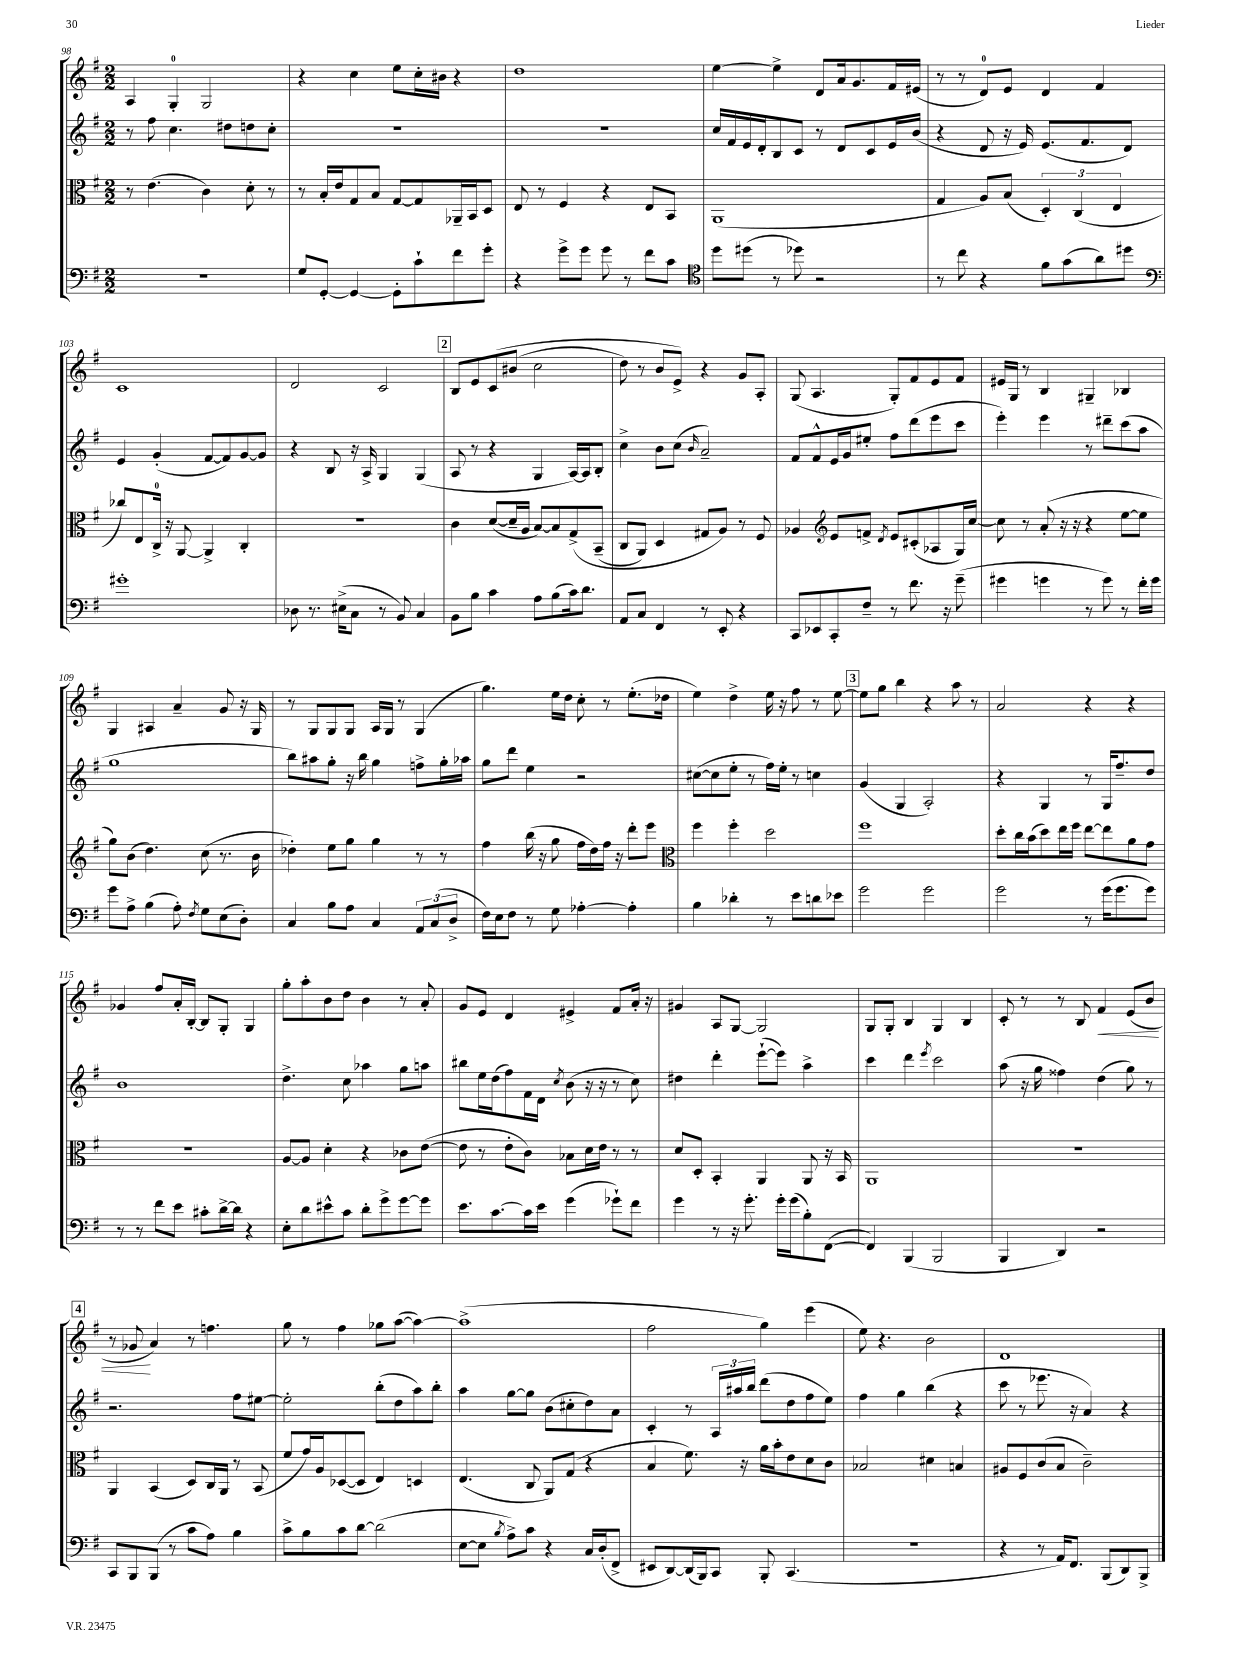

**kern	**kern	**kern	**kern
*staff4	*staff3	*staff2	*staff1
*clefF4	*clefC3	*clefG2	*clefG2
*k[f#]	*k[f#]	*k[f#]	*k[f#]
*M2/2	*M2/2	*M2/2	*M2/2
1r	8r	8r	4A/
.	(4.e\	8ff#\	.
.	.	4.cc\	4G'/
.	4c\)	.	2G/
.	.	8dd#\L	.
.	8d'\	8dd\	.
.	8r	8cc'\J	.
=	=	=	=
8G/L	8r	1r	4r
[8GG'/J	16B'/LL	.	.
.	16e/J	.	.
4GG/_	8G/	.	4cc\
.	8B/J	.	.
8GG'\]L	[8G/L	.	8ee\L
8c`\	8G/]	.	16cc'\L
.	.	.	16b#\JJ
8f#\	16AA-~/L	.	4r
.	16BB/J	.	.
8g'\J	8D/J	.	.
=	=	=	=
4r	8E/	1r	1dd
.	8r	.	.
8g^\L	4F#/	.	.
8g\J	.	.	.
8g\	4r	.	.
8r	.	.	.
8f#\L	8E/L	.	.
8c\J	8BB/J	.	.
=	=	=	=
*clefC4	*	*	*
8dd\L	(1AA	16cc/LL	[4ee\
.	.	16f#/	.
(8dd#\J	.	16e/	.
.	.	16d'/J	.
8r	.	8B/	4ee^\]
8dd-\)	.	8c/J	.
2r	.	8r	8d/L
.	.	8d/L	16a/k
.	.	.	8.g/
.	.	8c/	.
.	.	16e/L	16f#/L
.	.	(16b/JJ	(16e#/JJ
=	=	=	=
8r	4G/	4r	8r
8cc\	.	.	8r
4r	8A/L)	8d/	8d/L)
.	(8B/J	16r	8e/J
.	.	16e/)	.
8f#\L	6D'/)	(8.e/L	4d/
(8g\	.	.	.
.	(6C/	.	.
.	.	8.f#/	.
8a\)	.	.	4f#/
.	6E/	.	.
8dd#\J	.	8d/J)	.
=	=	=	=
*clefF4	*	*	*
1g#'	8cc-/L)	4e/	1c
.	8E/	.	.
.	16C^/Jk	(4g'/	.
.	16r	.	.
.	[8AA/	.	.
.	4AA^/]	[8f#/L	.
.	.	8f#/])	.
.	4C'/	[8g/	.
.	.	8g/]J	.
=	=	=	=
8D-\	1r	4r	2d/
8.r	.	.	.
.	.	8B/	.
(16E#^\LK	.	.	.
8C\J	.	16r	.
.	.	16A^/	.
8r	.	4G/	2c/
8BB/)	.	.	.
4C/	.	(4G/	.
=	=	=	=
8BB\L	4c\	8A/	8B/L
8B\J	.	8r	8e/
4c\	([8d/L	4r	&(8c/
.	16d~/]L	.	(8b#/J
.	16A/JJ	.	.
8A\L	[8B/L)	4G/	2cc\
(8B\	8B/]	.	.
16c\k)	&(8G^/	[16A/LL)	.
8.d\J	.	16A/]J	.
.	(8BB~/J	8B'/J	.
=	=	=	=
8AA/L	8C/L	4cc^\	8dd\)
8C/J	8AA/J)	.	8r
4FF#/	4D/	8b\L	8b/L
.	.	(8cc\J	8e^/J&)
.	.	16qqb/	.
8r	8G#/L	2a~/)	4r
8EE'/	8A/J&)	.	.
4r	8r	.	8g/L
.	8F#/	.	8A'/J
=	=	=	=
8CC/L	4A-/	8f#/L	(8G/
8EE-/	.	8f#^^/	4.A/
*	*clefG2	*	*
8CC'/	8e/L	16e/L	.
.	.	16g/J	.
8F#~/J	8f^/J	8ee#'/J	.
.	8qd/	.	.
8r	8e/L	8ff#\L	8G'/L)
8.f#\	(8c#'/	(8ddd\	8f#/
.	8A-/	8eee\	8e/
16r	.	.	.
(8g~\	16G/L)	8ccc\J	8f#/J
.	[16cc/JJ	.	.
=	=	=	=
4g#\	8cc\]	4eee'\)	16e#/LL
.	.	.	16G/JJ
.	8r	.	8r
4g\	(8a'/	4eee\	4B/
.	16r	.	.
.	16r	.	.
8r	4r	8r	4G#~/
8g\)	.	8ddd#~\L	.
8r	[8ee\L	(8ccc\	4B-/
16f#'\LL	8ee\]J	8aa\J	.
16g\JJ	.	.	.
=	=	=	=
8g\L	8gg\L)	1gg	4G/
8A^\J	(8b\J	.	.
(4B\	4.dd\)	.	4A#/
8A'\)	.	.	4a~/
8qF#/	.	.	.
8G\L	(8cc\	.	.
(8E\	8.r	.	8g/
8D'\J)	.	.	16r
.	16b\	.	16G/
=	=	=	=
4C/	4dd-'\)	8bb\L)	8r
.	.	8aa#\	8G/L
8B\L	8ee\L	8gg'\J	8G/
8A\J	8gg\J	16r	8G/J
.	.	16bb\	.
4C/	4gg\	4gg\	16A/LL
.	.	.	16G/JJ
.	.	.	8r
12AA/L	8r	8ff^\L	(4G/
(12C/	.	.	.
.	8r	16gg'\L	.
12D^/J	.	.	.
.	.	16aa-\JJ	.
=	=	=	=
16F#\LL)	4ff#\	8gg\L	4.gg\)
16E\J	.	.	.
8F#\J	.	8ddd\J	.
8r	(16bb\	4ee\	.
.	16r	.	.
8G\	8gg\	.	16ee\LL
.	.	.	16dd\JJ
[4A-'\	16ff#\LL	2r	8cc'\
.	16dd\)	.	.
.	16ff#\JJ	.	8r
.	16r	.	.
4A-'\]	8ddd'\L	.	(8.ee'\L
.	8eee\J	.	.
.	.	.	16dd-\Jk
=	=	=	=
*	*clefC3	*	*
4B\	4ff#\	([8cc#\L	4ee\)
.	.	8cc#\]	.
4d-'\	4ff#'\	8ee'\J	4dd^\
.	.	8r	.
8r	2dd\	16ff#\LL)	16ee\
.	.	16ee'\JJ	16r
8e\L	.	8r	8ff#\
8d\	.	4cc\	8r
8e-\J	.	.	[8ee\
=	=	=	=
2g\	1ff#	(4g/	8ee\]L
.	.	.	8gg\J
.	.	4G/	4bb\
2g\	.	2A'/)	4r
.	.	.	8aa\
.	.	.	8r
=	=	=	=
2g\	8dd'\L	4r	2a/
.	16cc\L	.	.
.	(16b\J	.	.
.	8dd\)	4G/	.
.	16ee\L	.	.
.	16ff#\JJ	.	.
8r	[8ee\L	8r	4r
(16g\LK	8ee\]	16G/LK	.
8.g\	.	8.ff#~/	.
.	8a\	.	4r
8g\J)	8g\J	8dd/J	.
=	=	=	=
8r	1r	1b	4g-/
8r	.	.	.
8f#\L	.	.	8ff#/L
8e\J	.	.	16a'/L
.	.	.	[16B'/JJ
8c#'\L	.	.	8B/]L
[16d^\L	.	.	8G'/J
16d\]JJ	.	.	.
4r	.	.	4G/
=	=	=	=
8E'\L	[8A/L	4.dd^\	8gg'\L
8d\	8A/]J	.	8aa'\
8e#^^\	4d'\	.	8b\
8c\J	.	8cc\	8dd\J
8d'\L	4r	4aa-\	4b\
8g^\	.	.	.
[8g\	8c-\L	8gg\L	8r
8g\]J	([8e\J	8aa\J	8a'/
=	=	=	=
8.e\L	8e\]	8bb#\L	8g/L
.	8r	16ee\L	8e/J
[8.c\	.	(16dd\J	.
.	8e'\L	8ff#\)	4d/
16c\]L	8c\J)	16f#\L	.
16e\JJ	.	16d\JJ	.
.	.	8qcc/	.
(4g\	8B-\L	(8b\	4e#^/
.	16d\L	16r	.
.	16e\JJ	16r	.
8g-`\L)	8r	8r	8f#/L
8f#\J	8r	8cc\)	16a'/Jk
.	.	.	16r
=	=	=	=
4g\	8d/L	4dd#\	4g#/
.	8D'/J	.	.
8r	4BB'/	4ddd'\	8A/L
16r	.	.	[8G/J
8.g'\	.	.	.
.	4AA/	([8eee`\L	2G/]
16g'\LL	.	8eee\]J)	.
(16g\J	.	.	.
8B'\)	8AA/	4aa^\	.
([8FF#\J	16r	.	.
.	16BB/	.	.
=	=	=	=
4FF#/])	1AA	4ccc\	8G/L
.	.	.	8G'/J
(4BBB/	.	4ddd\	4B/
.	.	8qeee/	.
2BBB/	.	2ccc\	4G/
.	.	.	4B/
=	=	=	=
4BBB/	1r	(8aa\	8c'/
.	.	16r	8r
.	.	16gg\	.
4DD/)	.	4ff##\)	8r
.	.	.	8B/
2r	.	(4dd\	4f#/
.	.	8gg\)	(8e/L
.	.	8r	8b/J
=	=	=	=
8CC/L	4AA/	2.r	8r
8BBB/	.	.	8g-/
(8BBB/J	(4BB/	.	4a/)
8r	.	.	.
8c\L	8D/L)	.	8r
8A\J)	16C/L	.	4.ff\
.	16AA/JJ	.	.
4B\	8r	8ff#\L	.
.	(8BB/	[8ee#\J	.
=	=	=	=
8c^\L	8f#/L	2ee#'\]	8gg\
8B\	16g/L)	.	8r
.	16A/J	.	.
8c\	([8D-/	.	4ff#\
[8d\J	8D-/]J	.	.
(2d\]	4E/)	(8bb'\L	8gg-\L
.	.	8dd\	([8aa\J
.	4D/	8aa\)	4aa\_)
.	.	8bb'\J	.
=	=	=	=
[8E\L	(4.E/	4aa\	(1aa^]
8E\]J	.	.	.
8qB/	.	.	.
8A^\L)	.	[8gg\L	.
8c\J	8C/	8gg\]J	.
4r	8AA/L)	(8b\L	.
.	(8G/J	8cc#'\	.
16C/LL	4r	8dd\)	.
(16D'/J	.	.	.
8FF#^/J	.	8a\J	.
=	=	=	=
8EE#/L	4B/	4c'/	2ff#\
[8DD/)	.	.	.
(16DD/]L	8.f#\)	8r	.
16BBB/J)	.	.	.
8CC/J	.	24A/LL	.
.	.	24aa#/	.
.	16r	.	.
.	.	24bb/JJ	.
8BBB'/	16a\LL	(8ddd\L	4gg\)
.	16b'\J	.	.
(4.CC/	8e\	8dd\	.
.	8d\	8ff#\	(4eee\
.	8c\J	8ee\J)	.
=	=	=	=
1r	2B-/	4ff#\	8ee\)
.	.	.	4.r
.	.	4gg\	.
.	4d#\	(4bb\	2b\
.	4B/	4r	.
=	=	=	=
4r	8A#/L	8ccc\	1d
.	8F#/	8r	.
8r	(8c/	8.eee-\	.
16AA/LK)	8B/J	.	.
8.FF#/J	.	16r	.
.	2c~\)	4a/)	.
(8BBB/L	.	.	.
8DD/)	.	4r	.
8BBB^/J	.	.	.
==	==	==	==
*-	*-	*-	*-
